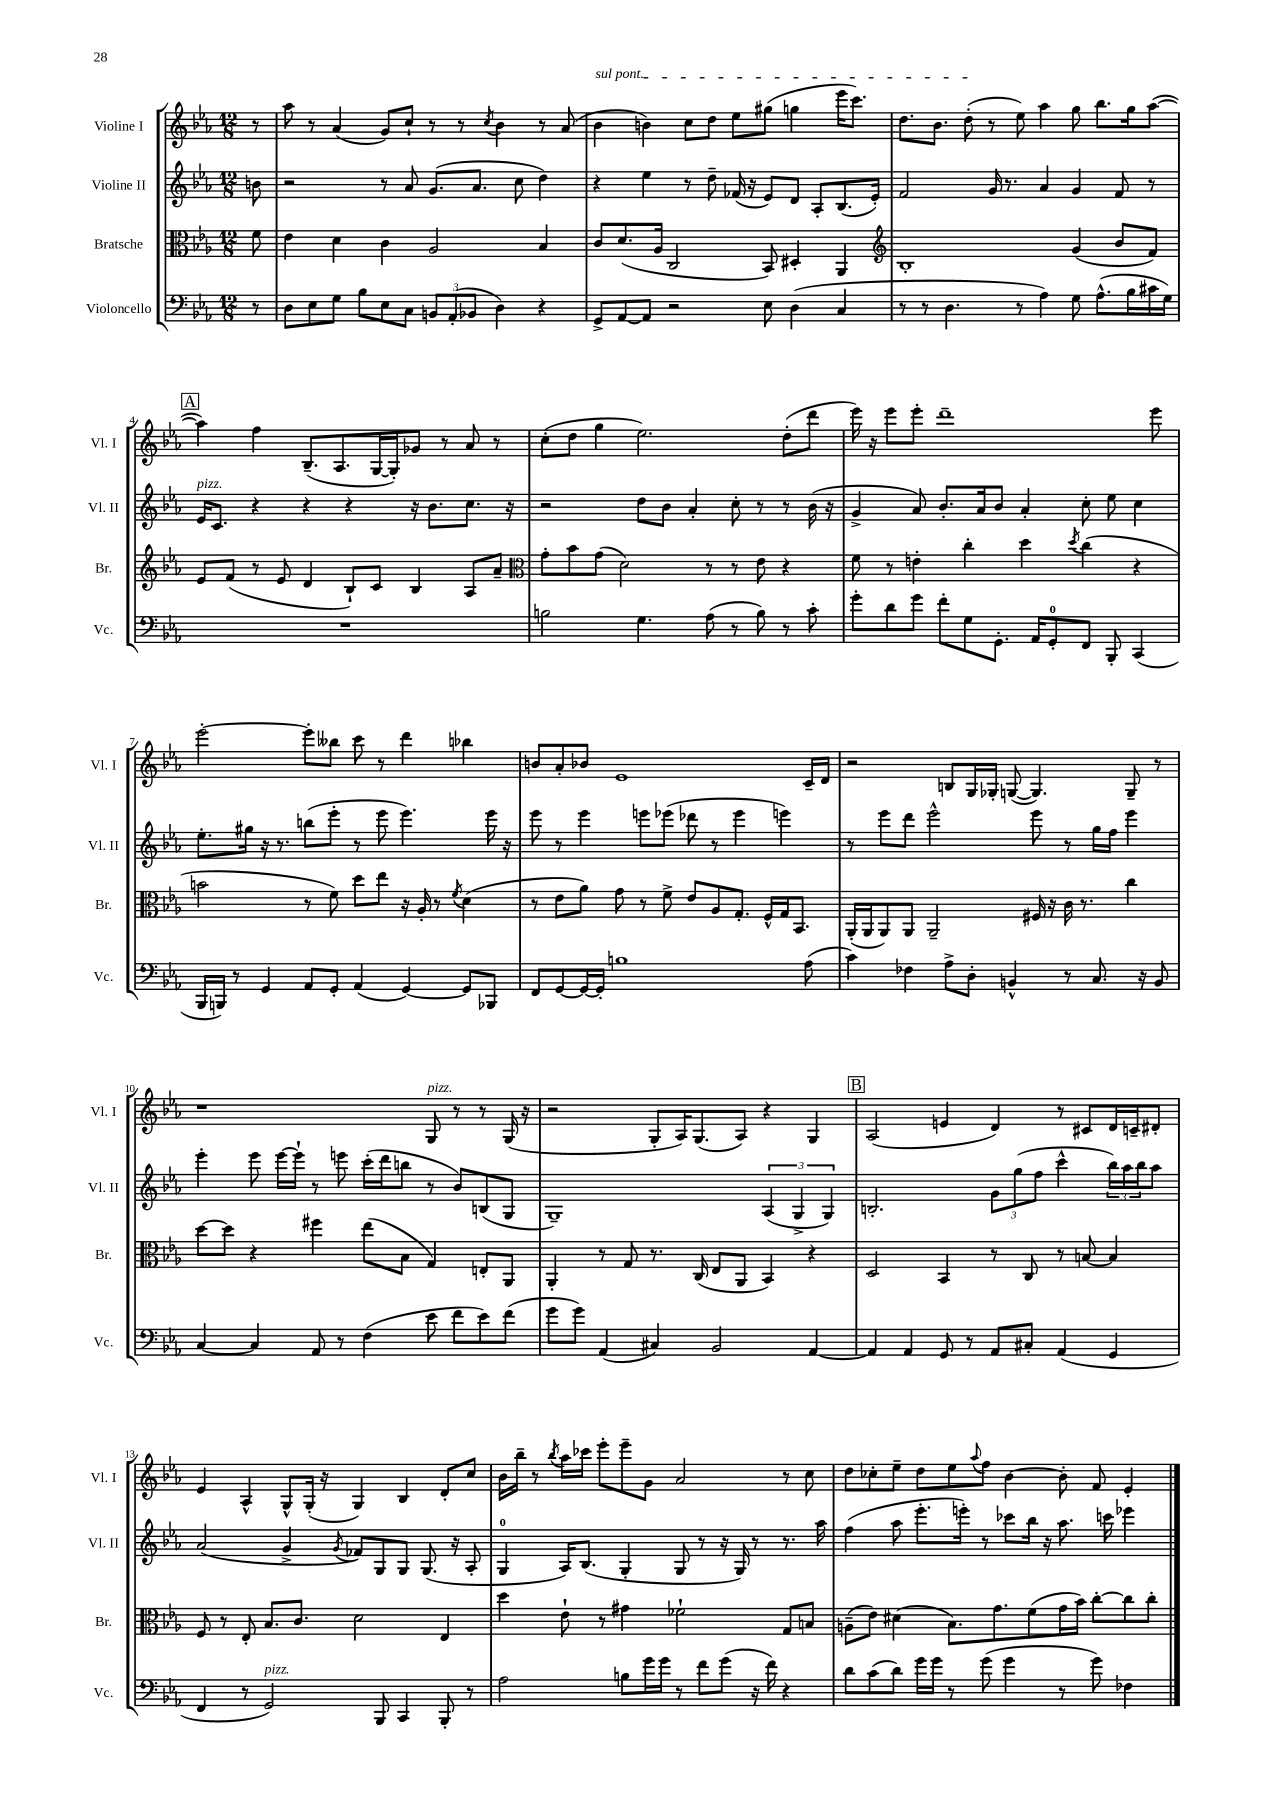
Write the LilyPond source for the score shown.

<<
\new StaffGroup <<
\new Staff = "s0" \with { instrumentName = "Violine I" shortInstrumentName = "Vl. I" } {
    \clef treble \key ees \major \numericTimeSignature \time 12/8 \partial 8
    r8 |
    aes''8 r8 aes'4( g'8) c''8-! r8 r8 \acciaccatura { c''8 } bes'4 r8 aes'8( |
    \once \override TextSpanner.bound-details.left.text = \markup { \italic "sul pont." } bes'4\startTextSpan b'4) c''8 d''8 ees''8 gis''8( g''4 ees'''16 c'''8.) |
    d''8. bes'8. d''8-.\stopTextSpan( r8 ees''8) aes''4 g''8 bes''8. g''16 aes''8~( |
    \mark \markup { \box "A" } aes''4) f''4 bes8.--( aes8. g16~ g16-.) ges'8 r8 aes'8 r8 |
    c''8-.( d''8 g''4 ees''2.) d''8-.( d'''8 |
    ees'''16) r16 ees'''8 ees'''8-. d'''1-- ees'''8 |
    ees'''2~-. ees'''8-. beses''8 c'''8 r8 d'''4 bes''4 |
    b'8 aes'8-. bes'8 ees'1 c'16-- d'16 |
    r2 b8 g16 ges16-. g8~( g4.) g8-- r8 |
    r1 g8^\markup { \italic "pizz." } r8 r8 g16( r16 |
    r2 g8-. aes16) g8.( aes8) r4 g4 |
    \mark \markup { \box "B" } aes2( e'4 d'4) r8 cis'8 d'16 c'16-- dis'8-. |
    ees'4 aes4-^ g8-^ g16-.( r16 g4) bes4 d'8-. c''8 |
    bes'16 bes''16-- r8 \acciaccatura { bes''8 } aes''16 ces'''16 ees'''8-. ees'''8-- g'8 aes'2 r8 c''8 |
    d''8 ces''8-. ees''8-- d''8 ees''8 \appoggiatura { aes''8 } f''8 bes'4~ bes'8-. f'8 ees'4-. \bar "|." |
}
\new Staff = "s1" \with { instrumentName = "Violine II" shortInstrumentName = "Vl. II" } {
    \clef treble \key ees \major \numericTimeSignature \time 12/8 \partial 8
    b'8 |
    r2 r8 aes'8 g'8.( aes'8. c''8 d''4) |
    r4 ees''4 r8 d''8-- fes'16( r16 ees'8) d'8 aes8-. bes8.( ees'16-.) |
    f'2 g'16 r8. aes'4 g'4 f'8 r8 |
    \mark \markup { \box "A" } ees'16^\markup { \italic "pizz." } c'8. r4 r4 r4 r16 bes'8. c''8. r16 |
    r2 d''8 bes'8 aes'4-. c''8-. r8 r8 bes'16( r16 |
    g'4-> aes'8) bes'8.-. aes'16 bes'8 aes'4-. c''8-. ees''8 c''4 |
    ees''8.-. gis''16 r16 r8. b''8( ees'''8-. r8 ees'''8 ees'''4.) ees'''16 r16 |
    ees'''8 r8 ees'''4 e'''8 ees'''8( des'''8 r8 ees'''4 e'''4) |
    r8 ees'''8 d'''8 ees'''2-^ ees'''8 r8 g''16 f''16 ees'''4 |
    ees'''4-. ees'''8 ees'''16~ ees'''16-! r8 e'''8 c'''16-.( d'''16 b''8 r8 bes'8) b8( g8 |
    g1--) \tuplet 3/2 { aes4( g4-> g4) } |
    \mark \markup { \box "B" } b2.-. \tuplet 3/2 { g'8 g''8( f''8 } c'''4-^ \tuplet 3/2 { bes''16) aes''16 bes''16 } aes''8 |
    aes'2( g'4-> \acciaccatura { g'8 } fes'8) g8 g8 g8.( r16 aes8-. |
    g4-0 aes16) bes8.( g4-. g8 r8 r16 g16) r8 r8. aes''16 |
    f''4( aes''8 ees'''8.-. e'''16-.) r8 ces'''8 bes''16 r16 aes''8. c'''16 ees'''4 \bar "|." |
}
\new Staff = "s2" \with { instrumentName = "Bratsche" shortInstrumentName = "Br." } {
    \clef alto \key ees \major \numericTimeSignature \time 12/8 \partial 8
    f'8 |
    ees'4 d'4 c'4 aes2 bes4 |
    c'8 d'8.( aes16 c2 bes,8) dis4-. aes,4 |
    \clef treble bes1-. g'4( bes'8 f'8) |
    \mark \markup { \box "A" } ees'8 f'8( r8 ees'8 d'4 bes8-!) c'8 bes4 aes8 aes'8-- |
    \clef alto g'8-. bes'8 g'8( d'2) r8 r8 ees'8 r4 |
    f'8 r8 e'4-. c''4-. d''4 \acciaccatura { d''8 } c''4( r4 |
    b'2 r8 f'8) d''8 ees''8 r16 aes16-. r8 \acciaccatura { f'8 } d'4( |
    r8 ees'8 aes'8) g'8 r8 f'8-> ees'8 aes8 g8.-. f16-^ g16 bes,8. |
    aes,16-.( aes,16 aes,8) aes,8 aes,2-- fis16 r16 c'16 r8. c''4 |
    d''8~ d''8 r4 fis''4 ees''8( bes8 g4) e8-. aes,8 |
    aes,4-. r8 g8 r8. c16( ees8 aes,8 bes,4) r4 |
    \mark \markup { \box "B" } d2 bes,4 r8 c8 r8 b8~ b4 |
    f8 r8 ees8-. bes8. c'8. d'2 ees4 |
    d''4 ees'8-! r8 gis'4 fes'2-! g8 b8 |
    a8--( ees'8) dis'4( bes8.) g'8. f'8( g'16 bes'16) c''8~-. c''8 c''8-. \bar "|." |
}
\new Staff = "s3" \with { instrumentName = "Violoncello" shortInstrumentName = "Vc." } {
    \clef bass \key ees \major \numericTimeSignature \time 12/8 \partial 8
    r8 |
    d8 ees8 g8 bes8 ees8 c8 \tuplet 3/2 { b,8 aes,8-.( bes,8 } d4) r4 |
    g,8-> aes,8~ aes,8 r2 ees8 d4( c4 |
    r8 r8 d4. r8 aes4) g8 aes8.-^( bes16 cis'16 g16) |
    \mark \markup { \box "A" } R1. |
    b2 g4. aes8( r8 b8) r8 c'8-. |
    g'8-. d'8 g'8 f'8-. g8 g,8.-. aes,16 g,8-0-. f,8 bes,,8-. c,4( |
    bes,,16 b,,16) r8 g,4 aes,8 g,8-. aes,4( g,4~) g,8 bes,,8 |
    f,8 g,8~ g,16~ g,16-. b1 aes8( |
    c'4) fes4 aes8-> d8-. b,4-^ r8 c8. r16 b,8 |
    c4~ c4 aes,8 r8 f4( ees'8 f'8 ees'8) f'8( |
    g'8 g'8) aes,4( cis4) bes,2 aes,4~ |
    \mark \markup { \box "B" } aes,4 aes,4 g,8 r8 aes,8 cis8-. aes,4( g,4 |
    f,4 r8 g,2^\markup { \italic "pizz." }) bes,,8 c,4 bes,,8-. r8 |
    aes2 b8 g'16 g'16 r8 f'8 g'8( r16 f'16) r4 |
    d'8 c'8( d'8) g'16 g'16 r8 g'8( g'4 r8 g'8) fes4 \bar "|." |
}
>>
>>
